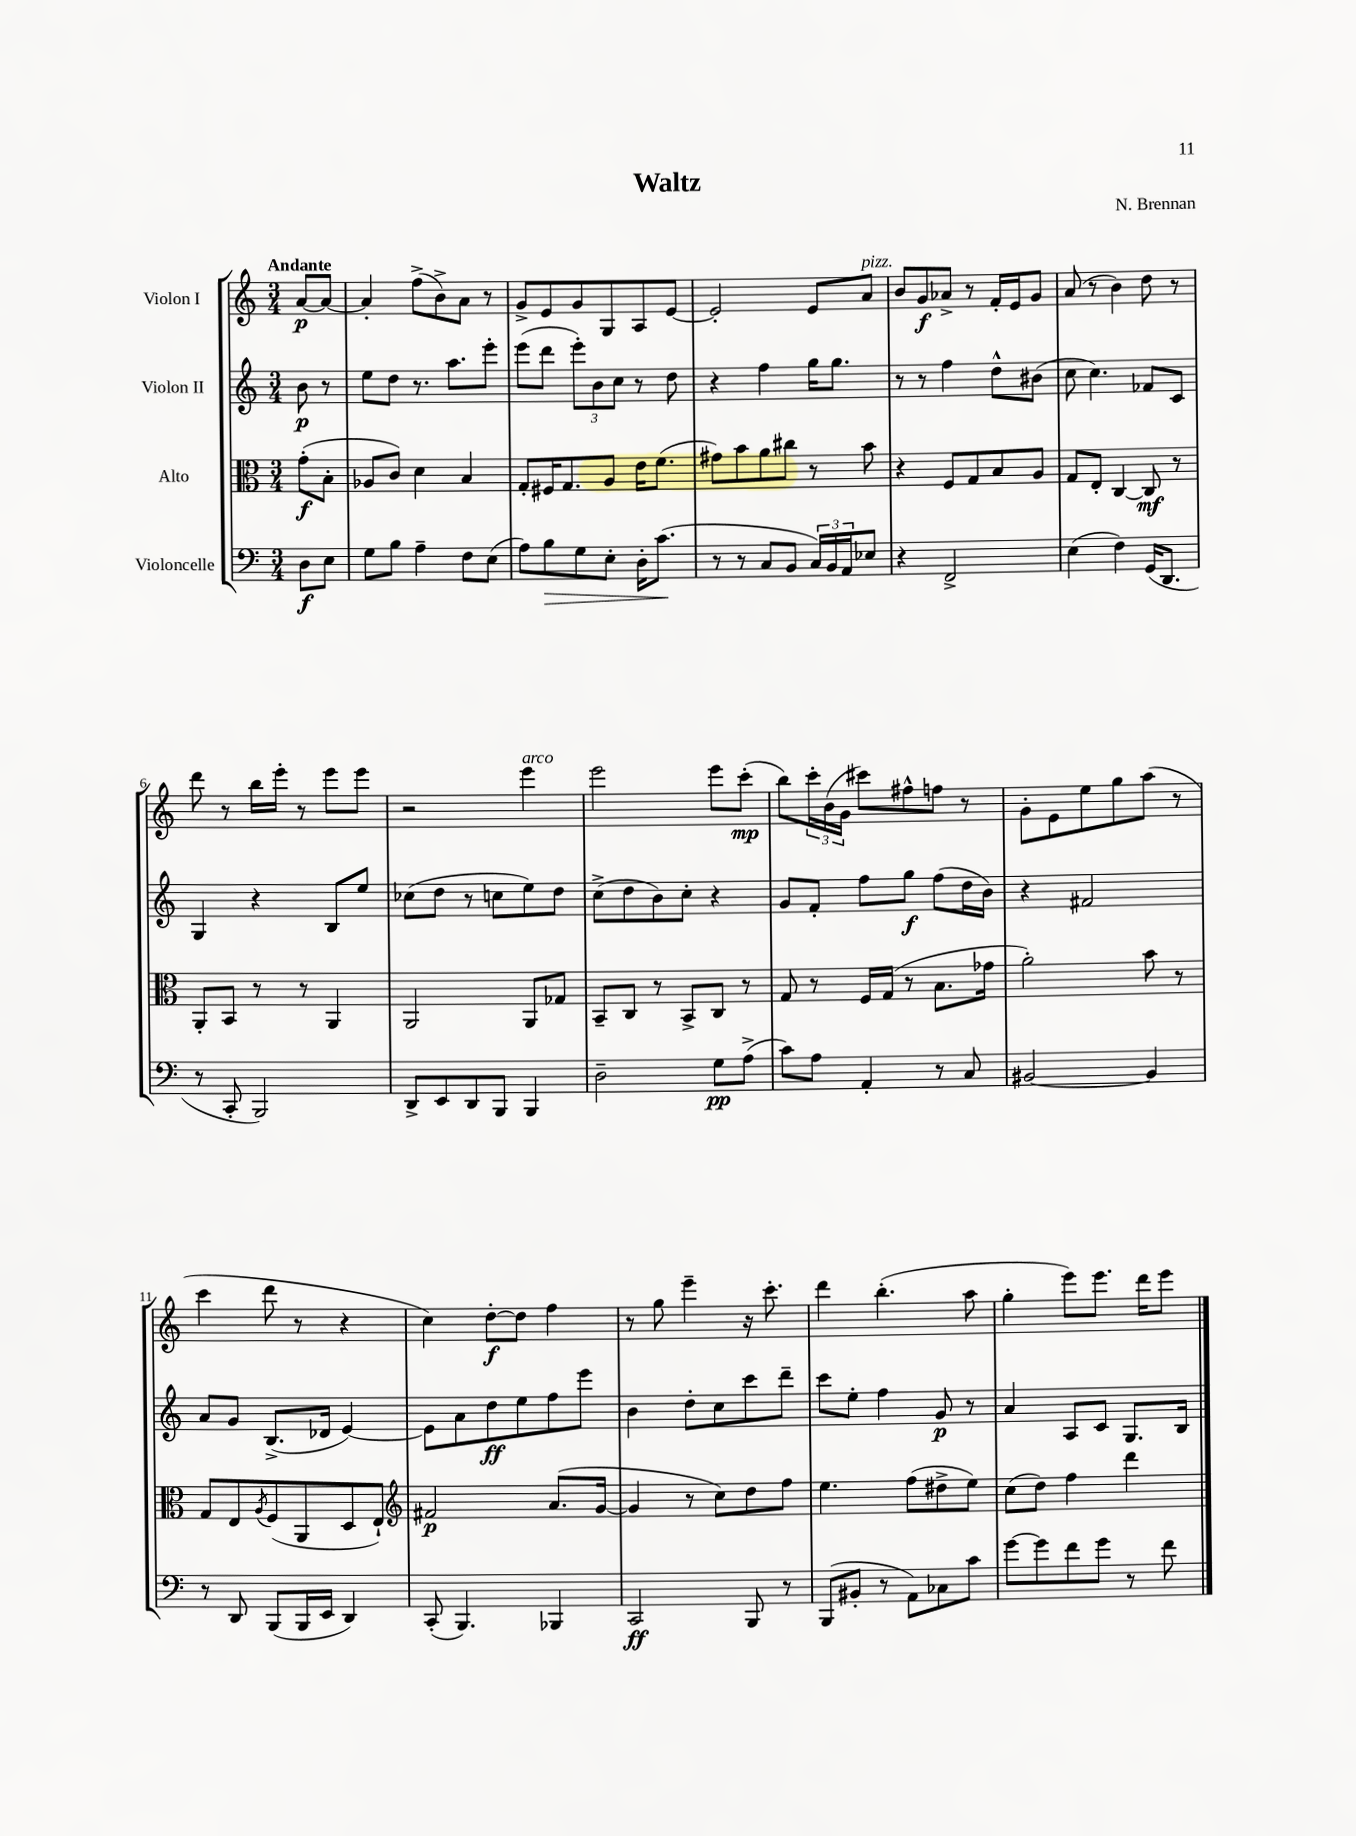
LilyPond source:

\header { title = "Waltz" composer = "N. Brennan" }
<<
\new StaffGroup <<
\new Staff = "s0" \with { instrumentName = "Violon I" } {
    \clef treble \key c \major \numericTimeSignature \time 3/4 \partial 4 \tempo "Andante"
    a'8~\p a'8~ |
    a'4-. f''8->( b'8->) a'8 r8 |
    g'8-> e'8 g'8 g8 a8 e'8~ |
    e'2-. e'8 a'8^\markup { \italic "pizz." } |
    b'8 g'8\f aes'8-> r8 f'16-. e'16 g'8 |
    a'8( r8 b'4) d''8 r8 |
    d'''8 r8 b''16 e'''16-. r8 e'''8 e'''8 |
    r2 e'''4^\markup { \italic "arco" } |
    e'''2 e'''8 c'''8-.\mp( |
    b''8) \tuplet 3/2 { c'''16-. b'16( g'16 } cis'''8) fis''8-^ f''8 r8 |
    g'8-. e'8 e''8 g''8 a''8( r8 |
    c'''4 d'''8 r8 r4 |
    c''4) d''8~-.\f d''8 f''4 |
    r8 g''8 e'''4-- r16 c'''8.-. |
    d'''4 b''4.-.( a''8 |
    g''4-. e'''8) e'''8. d'''16 e'''8 \bar "|." |
}
\new Staff = "s1" \with { instrumentName = "Violon II" } {
    \clef treble \key c \major \numericTimeSignature \time 3/4 \partial 4
    b'8\p r8 |
    e''8 d''8 r8. a''8. e'''8-. |
    e'''8( d'''8 \tuplet 3/2 { e'''8-.) b'8 c''8 } r8 d''8 |
    r4 f''4 g''16 g''8. |
    r8 r8 f''4 d''8-^ bis'8( |
    c''8 c''4.) fes'8 c'8 |
    g4 r4 b8 e''8 |
    ces''8( d''8 r8 c''8 e''8) d''8 |
    c''8->( d''8 b'8) c''8-. r4 |
    g'8 f'8-. f''8 g''8\f f''8( d''16 b'16) |
    r4 fis'2 |
    a'8 g'8 b8.->( des'16 e'4~) |
    e'8 a'8 d''8\ff e''8 f''8 e'''8 |
    b'4 d''8-. c''8 c'''8 d'''8-- |
    c'''8 e''8-. f''4 g'8\p r8 |
    a'4 a8 c'8 g8. b16 \bar "|." |
}
\new Staff = "s2" \with { instrumentName = "Alto" } {
    \clef alto \key c \major \numericTimeSignature \time 3/4 \partial 4
    g'8-.\f( b8-. |
    aes8 c'8) d'4 b4 |
    g8-. fis16 g8. a8 e'16 f'8.( |
    gis'8) b'8 a'8 cis''8 r8 b'8 |
    r4 f8 g8 b8 a8 |
    g8 e8-. c4~ c8\mf r8 |
    a,8-. b,8 r8 r8 a,4 |
    a,2 a,8 ges8 |
    b,8-- c8 r8 b,8-> c8 r8 |
    g8 r8 f16 g16( r8 b8. ges'16 |
    a'2-.) b'8 r8 |
    g8 e8 \acciaccatura { a8 } f8( a,8 d8 e8-!) |
    \clef treble fis'2\p a'8.( g'16~ |
    g'4 r8 c''8) d''8 f''8 |
    e''4. f''8( dis''8-> e''8) |
    c''8( d''8) f''4 d'''4 \bar "|." |
}
\new Staff = "s3" \with { instrumentName = "Violoncelle" } {
    \clef bass \key c \major \numericTimeSignature \time 3/4 \partial 4
    d8\f e8 |
    g8 b8 a4-- f8 e8( |
    a8) b8\> g8 e8-. d16-. c'8.\!( |
    r8 r8 c8 b,8 \tuplet 3/2 { c16) b,16 a,16 } ees8 |
    r4 f,2-> |
    e4( f4) g,16( d,8. |
    r8 c,8-. b,,2) |
    d,8-> e,8 d,8 b,,8 b,,4 |
    d2-- g8\pp a8->( |
    c'8) a8 a,4-. r8 c8 |
    bis,2~ bis,4 |
    r8 d,8 b,,8( b,,16 e,16 d,4) |
    c,8-.( b,,4.) bes,,4 |
    c,2\ff b,,8 r8 |
    b,,8( bis,8-. r8 a,8) ces8 c'8 |
    g'8~ g'8 f'8 g'8 r8 f'8 \bar "|." |
}
>>
>>
